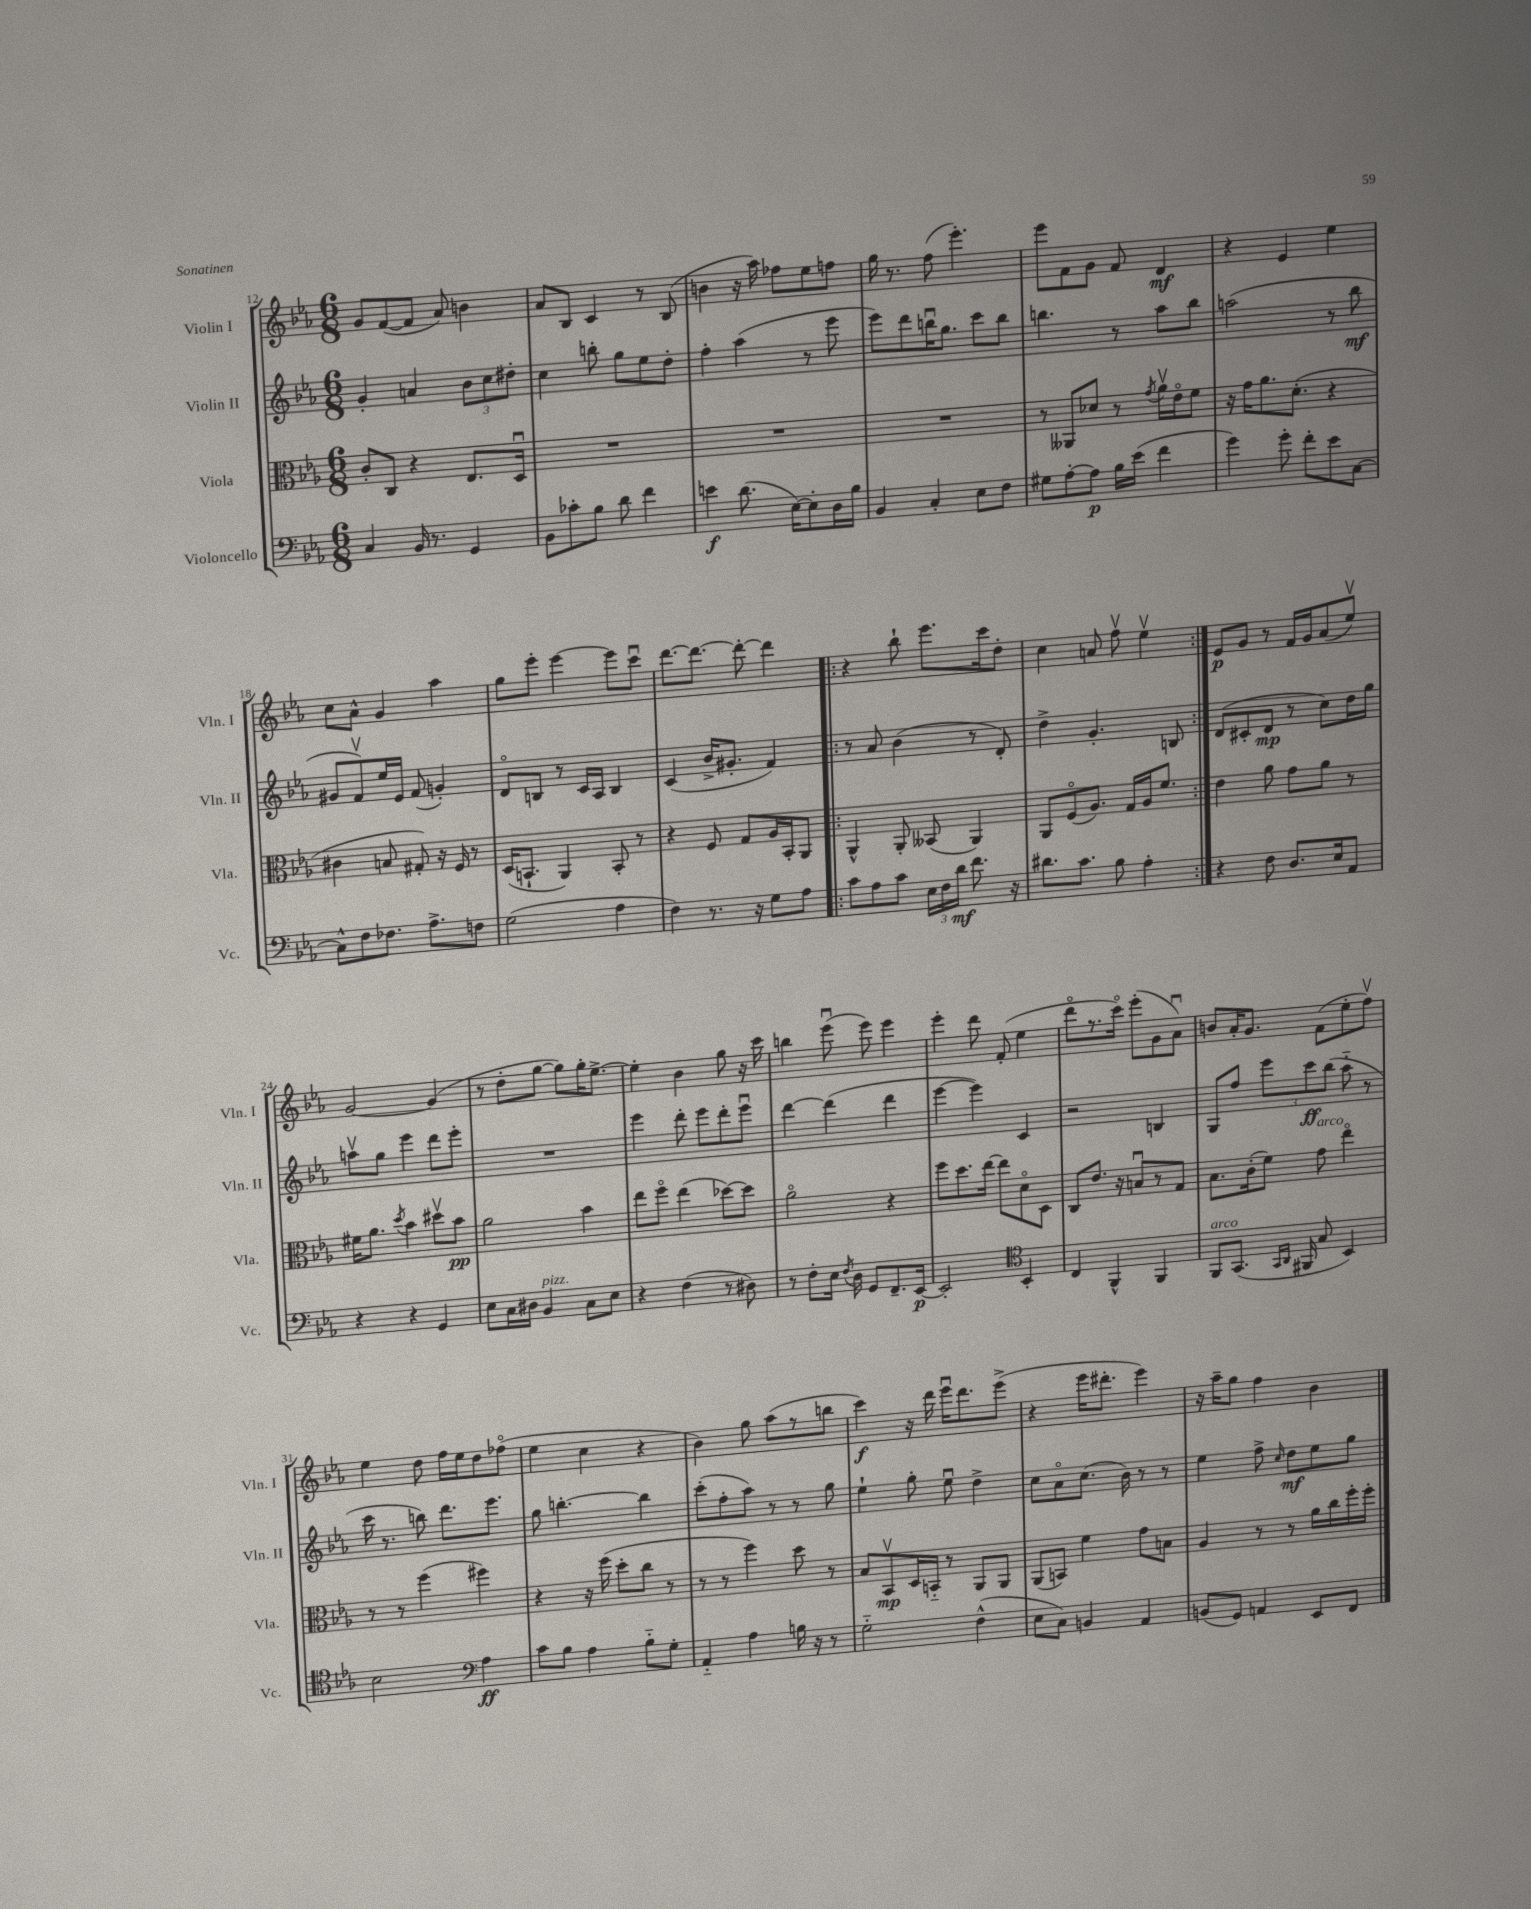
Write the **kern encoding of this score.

**kern	**dynam	**kern	**dynam	**kern	**dynam	**kern	**dynam
*part4	*part4	*part3	*part3	*part2	*part2	*part1	*part1
*staff4	*staff4	*staff3	*staff3	*staff2	*staff2	*staff1	*staff1
*I"Violoncello	*	*I"Viola	*	*I"Violin II	*	*I"Violin I	*
*I'Vc.	*	*I'Vla.	*	*I'Vln. II	*	*I'Vln. I	*
*clefF4	*	*clefC3	*	*clefG2	*	*clefG2	*
*k[b-e-a-]	*	*k[b-e-a-]	*	*k[b-e-a-]	*	*k[b-e-a-]	*
*M6/8	*	*M6/8	*	*M6/8	*	*M6/8	*
=12	=12	=12	=12	=12	=12	=12	=12
4C/	.	8c'/L	.	4g'/	.	8g/L	.
.	.	8C/J	.	.	.	([8f/	.
16BB-/	.	4r	.	4an/	.	8f/J]	.
8.r	.	.	.	.	.	.	.
.	.	.	.	.	.	8a-/)	.
4GG/	.	8.E-/L	.	12b-\L	.	4bn\	.
.	.	.	.	12cc\	.	.	.
.	.	.	.	12dd#X'\J	.	.	.
.	.	16Du/Jk	.	.	.	.	.
=13	=13	=13	=13	=13	=13	=13	=13
8BB-\L	.	2.r	.	4cc\	.	8a-/L	.
8c-X'\	.	.	.	.	.	8B-/J	.
8B-\J	.	.	.	8bbn'\	.	4c/	.
8d\	.	.	.	8gg\L	.	.	.
4f\	.	.	.	8ee-\	.	8r	.
.	.	.	.	8dd'\J	.	(8B-/	.
=14	=14	=14	=14	=14	=14	=14	=14
4en\	f	2.r	.	4ff'\	.	4bn\	.
(8.d\	.	.	.	(4aa-\	.	16r	.
.	.	.	.	.	.	16aa-\)	.
.	.	.	.	.	.	8ff-X\L	.
[16E-\KL)	.	.	.	.	.	.	.
8E-'\]	.	.	.	8r	.	8ee-\	.
16D\L	.	.	.	8eee-\	.	8ffn\J	.
16B-\JJ	.	.	.	.	.	.	.
=15	=15	=15	=15	=15	=15	=15	=15
4BB-/	.	2.r	.	8eee-\L)	.	16gg\	.
.	.	.	.	.	.	8.r	.
.	.	.	.	8ddd\	.	.	.
4C'/	.	.	.	16bbnu\K	.	(8ff\	.
.	.	.	.	8.gg\J	.	.	.
.	.	.	.	.	.	4.eee-'\)	.
8E-\L	.	.	.	8ccc\L	.	.	.
8F\J	.	.	.	8bb\J	.	.	.
=16	=16	=16	=16	=16	=16	=16	=16
8G#X\L	.	8r	.	4.bbn\	.	8eee-\L	.
[8A-'\	.	8AA--X/L	.	.	.	8f\	.
8A-\J]	p	8d-X/J	.	.	.	8g\J	.
16B-\LL	.	8r	.	8r	.	8f/	.
(16e-\JJ	.	.	.	.	.	.	.
.	.	8qg/	.	.	.	.	.
4f\	.	16a-v\LL	.	8aa-\L	.	4d/	mf
.	.	16e-\J	.	.	.	.	.
.	.	8f\J	.	8bb\J	.	.	.
=17	=17	=17	=17	=17	=17	=17	=17
4g\)	.	16r	.	(2aan\	.	4r	.
.	.	16g\KL	.	.	.	.	.
.	.	8.a-\	.	.	.	.	.
8g'\	.	.	.	.	.	4e-/	.
.	.	(8.d'\J	.	.	.	.	.
8f'\L	.	.	.	.	.	.	.
8e-\	.	4r	.	8r	.	4ee-\	.
[8C\J	.	.	.	8bb-\	mf	.	.
!!LO:LB:g=z
=18	=18	=18	=18	=18	=18	=18	=18
8C^^\L]	.	4c#X\	.	8g#X/L	.	8cc\L	.
8F\	.	.	.	8fv/)	.	8a-^^\J	.
8.F-X\J	.	8Bn/	.	16ee-/L	.	4g/	.
.	.	.	.	16e-/JJ	.	.	.
.	.	8G#X'/)	.	(8f/	.	.	.
8.A-^\L	.	.	.	.	.	.	.
.	.	16r	.	4gn'/)	.	4aa-\	.
.	.	16F/	.	.	.	.	.
8Fn\J	.	8r	.	.	.	.	.
=19	=19	=19	=19	=19	=19	=19	=19
(2G\	.	(16D/KL	.	8d/L	.	8gg\L	.
.	.	8.BBn`/J	.	.	.	.	.
.	.	.	.	8Bn/J	.	8eee-'\J	.
.	.	4AA-/)	.	8r	.	[4eee-\	.
.	.	.	.	16c/LL	.	.	.
.	.	.	.	16A-/JJ	.	.	.
4A-\	.	8BB'/	.	4B/	.	8eee-\L]	.
.	.	8r	.	.	.	8cccu\J	.
=20	=20	=20	=20	=20	=20	=20	=20
4F\)	.	4r	.	(4c/	.	[8.ddd\L	.
.	.	.	.	.	.	8.ddd\J_	.
8.r	.	8F/	.	16b-^/KL	.	.	.
.	.	.	.	8.g#X'/J	.	.	.
.	.	8G/L	.	.	.	8ddd'\_	.
16r	.	.	.	.	.	.	.
8G\L	.	16A-/L	.	4f/)	.	4ddd\]	.
.	.	16BB-'/J	.	.	.	.	.
8A-\J	.	8AA-/J	.	.	.	.	.
=21!|:	=21!|:	=21!|:	=21!|:	=21!|:	=21!|:	=21!|:	=21!|:
8c\L	.	4AA-^^/	.	8r	.	4r	.
8A-\	.	.	.	8a-/	.	.	.
8c\J	.	8AA-'/	.	(4b-\	.	8bb-`\	.
24E-\LL	.	(8BB--X/	.	.	.	8.eee-\L	.
24F\	.	.	.	.	.	.	.
24d\JJ	mf	.	.	.	.	.	.
8.f\	.	4AA-/)	.	8r	.	.	.
.	.	.	.	.	.	16ccc\k	.
.	.	.	.	8d'/)	.	8dd'\J	.
16r	.	.	.	.	.	.	.
=22	=22	=22	=22	=22	=22	=22	=22
8.d#X\L	.	8AA-/L	.	4dd^\	.	4cc\	.
.	.	(8F/	.	.	.	.	.
8.c\J	.	.	.	.	.	.	.
.	.	8.A-/J)	.	4.g'/	.	8an/	.
8B-\	.	.	.	.	.	8ffv\	.
.	.	16G/LL	.	.	.	.	.
4A-'\	.	16A-/J	.	.	.	4ee-v\	.
.	.	8.f/J	.	.	.	.	.
.	.	.	.	8Bn/	.	.	.
=23:|!	=23:|!	=23:|!	=23:|!	=23:|!	=23:|!	=23:|!	=23:|!
4r	.	4e-\	.	(8d/L	.	8e-/L	p
.	.	.	.	8c#X'/	.	8g/J	.
8F\	.	8a-\	.	8d/J	mp	8r	.
8.D/L	.	8g\L	.	8r	.	16f/LL	.
.	.	.	.	.	.	16g/J	.
.	.	8a-\J	.	8cc\L)	.	(8a-/	.
16E-/k	.	.	.	.	.	.	.
8AA-/J	.	8r	.	16dd\L	.	8ee-v/J)	.
.	.	.	.	16gg\JJ	.	.	.
!!LO:LB:g=z
=24	=24	=24	=24	=24	=24	=24	=24
4r	.	16f#X\KL	.	8aanv\L	.	[2g/	.
.	.	8.a-\J	.	.	.	.	.
.	.	.	.	8gg\J	.	.	.
.	.	8qdd/	.	.	.	.	.
4r	.	4b-\	.	4eee-\	.	.	.
4GG/	.	8dd#Xv\L	.	8ddd\L	.	(4g/]	.
.	.	8b-\J	pp	8eee-'\J	.	.	.
=25	=25	=25	=25	=25	=25	=25	=25
8E-\L	.	2a-\	.	2.r	.	8r	.
16C\L	.	.	.	.	.	8dd'\L	.
16D#X\JJ	.	.	.	.	.	.	.
!LO:TX:a:i:t=pizz.	!	!	!	!	!	!	!
4BB-/	.	.	.	.	.	[8gg\J	.
.	.	.	.	.	.	8gg\L])	.
8C\L	.	4b-\	.	.	.	16gg'\K	.
.	.	.	.	.	.	[8.ee-^\J	.
8E-\J	.	.	.	.	.	.	.
=26	=26	=26	=26	=26	=26	=26	=26
4r	.	8ee-\L	.	4eee-\	.	4ee-'\]	.
.	.	8ff\J	.	.	.	.	.
(4F\	.	(4ee-\	.	8ddd'\	.	4b-\	.
.	.	.	.	8eee-\L	.	.	.
8r	.	[8dd-X\L)	.	8ddd'\	.	8gg\	.
8D#X\)	.	8dd-\J]	.	8eee-u\J	.	16r	.
.	.	.	.	.	.	16ccc\	.
=27	=27	=27	=27	=27	=27	=27	=27
8r	.	2a-\	.	[4ddd\	.	4bbn\	.
8F'\L	.	.	.	.	.	.	.
16E-\Jk	.	.	.	(4ddd\]	.	(8eee-u\	.
8qF/	.	.	.	.	.	.	.
16D\	.	.	.	.	.	.	.
8GG/L	.	.	.	.	.	8eee-\)	.
8.FF~/	.	4r	.	4ddd\	.	4eee-\	.
[16EE-/Jk	p	.	.	.	.	.	.
=28	=28	=28	=28	=28	=28	=28	=28
2EE-'/]	.	8ff\L	.	[4eee-\	.	4eee-'\	.
.	.	8.dd\	.	.	.	.	.
.	.	.	.	4eee-\])	.	8ddd\	.
.	.	[16ee-\Jk	.	.	.	.	.
.	.	8ee-\L]	.	.	.	(8f'/	.
*clefC4	*	*	*	*	*	*	*
4BB-'/	.	8d\	.	4c/	.	4ee-\	.
.	.	8D\J	.	.	.	.	.
=29	=29	=29	=29	=29	=29	=29	=29
4C/	.	8C/L	.	2r	.	8ddd\L	.
.	.	8.e-/J	.	.	.	8.r	.
4FF^^/	.	.	.	.	.	.	.
.	.	16r	.	.	.	16ccc\Jk)	.
.	.	8Bnu/L	.	.	.	(8eee-'\L	.
4FF/	.	8r	.	4Bn/	.	8g\	.
.	.	8G/J	.	.	.	8a-u\J)	.
=30	=30	=30	=30	=30	=30	=30	=30
!LO:TX:a:i:t=arco	!	!	!	!	!	!	!
8FF/L	.	8.B-\L	.	8G/L	.	8bn/L	.
(8.GG/J	.	.	.	8ff/J	.	16a-'/K	.
.	.	(16c'\k	.	.	.	8.g/J	.
.	.	8f\J)	.	12eee-\L	.	.	.
16qqGG/LL	.	.	.	.	.	.	.
16qqAA-/JJ	.	.	.	.	.	.	.
16FF#X/	.	.	.	.	.	.	.
.	.	.	.	12ccc\	ff	.	.
!	!	!LO:TX:a:i:t=arco	!	!	!	!	!
8G/	.	8g\	.	.	.	(8f\L	.
.	.	.	.	(12bb-\J	.	.	.
4BB-/)	.	4ee-\	.	8aa-\	.	8ee-'\	.
.	.	.	.	8r	.	8ffv\J)	.
!!LO:LB:g=z
=31	=31	=31	=31	=31	=31	=31	=31
2B-\	.	8r	.	16ccc\	.	4ee-\	.
.	.	.	.	8.r	.	.	.
.	.	8r	.	.	.	.	.
.	.	(4ff\	.	8bbn\)	.	8dd\	.
.	.	.	.	8.ddd\L	.	16ff\LL	.
.	.	.	.	.	.	16ee-\J	.
*clefF4	*	*	*	*	*	*	*
4A-\	ff	4ff#X\)	.	.	.	8dd\	.
.	.	.	.	8.eee-\J	.	.	.
.	.	.	.	.	.	(8ff-X\J	.
=32	=32	=32	=32	=32	=32	=32	=32
8c\L	.	4r	.	8gg\	.	4ee-\	.
8B-\J	.	.	.	[4.bbn'\	.	.	.
4A-\	.	16r	.	.	.	4cc\	.
.	.	(16ff\	.	.	.	.	.
.	.	8dd'\L	.	.	.	.	.
8B-\L	.	8cc\J	.	4bb\]	.	4r	.
8G'\J	.	8r	.	.	.	.	.
=33	=33	=33	=33	=33	=33	=33	=33
4AA-/	.	8r	.	(8ccc'\L	.	4b-\)	.
.	.	8r	.	8ff'\	.	.	.
4A-\	.	4ff\)	.	8aa-\J)	.	8gg\	.
.	.	.	.	8r	.	(8aa-\L	.
16Bn\	.	8dd\	.	8r	.	8r	.
16r	.	.	.	.	.	.	.
8r	.	8r	.	8gg\	.	8bbn\J	.
=34	=34	=34	=34	=34	=34	=34	=34
2G\	.	8B-/L	.	4ee-`\	.	4ccc\)	f
.	.	8BB-v/	mp	.	.	.	.
.	.	16D/L	.	8gg'\	.	16r	.
.	.	16BBn/JJ	.	.	.	16ddd\	.
.	.	8r	.	8ee-u\	.	16eee-u\KL	.
.	.	.	.	.	.	8.ddd\	.
(4F^^\	.	8AA-/L	.	4dd^\	.	.	.
.	.	8AA-/J	.	.	.	(8eee-^\J	.
=35	=35	=35	=35	=35	=35	=35	=35
8E-\L	.	(8AA-/L	.	8cc\L	.	4r	.
8C\J)	.	8BBn/J)	.	8a-\	.	.	.
4BBn/	.	4f\	.	(8.cc\J	.	16eee-\KL	.
.	.	.	.	.	.	8.ddd#X'\J	.
.	.	.	.	16b-\)	.	.	.
4AA-/	.	8g\L	.	8r	.	4eee-\)	.
.	.	8Bn\J	.	8r	.	.	.
=36	=36	=36	=36	=36	=36	=36	=36
(8BBn/L	.	4A-/	.	4ee-\	.	16r	.
.	.	.	.	.	.	16aa-~\KL	.
8GG/J)	.	.	.	.	.	8gg\J	.
4AAn/	.	8r	.	8ff^\	.	4ff\	.
.	.	.	.	16qqcc/	.	.	.
.	.	8r	.	8dd\L	mf	.	.
8EE-/L	.	16a-\LL	.	8ee-\	.	4b-\	.
.	.	16cc\	.	.	.	.	.
8FF/J	.	16ff'\	.	8gg\J	.	.	.
.	.	16ff'\JJ	.	.	.	.	.
==	==	==	==	==	==	==	==
*-	*-	*-	*-	*-	*-	*-	*-
